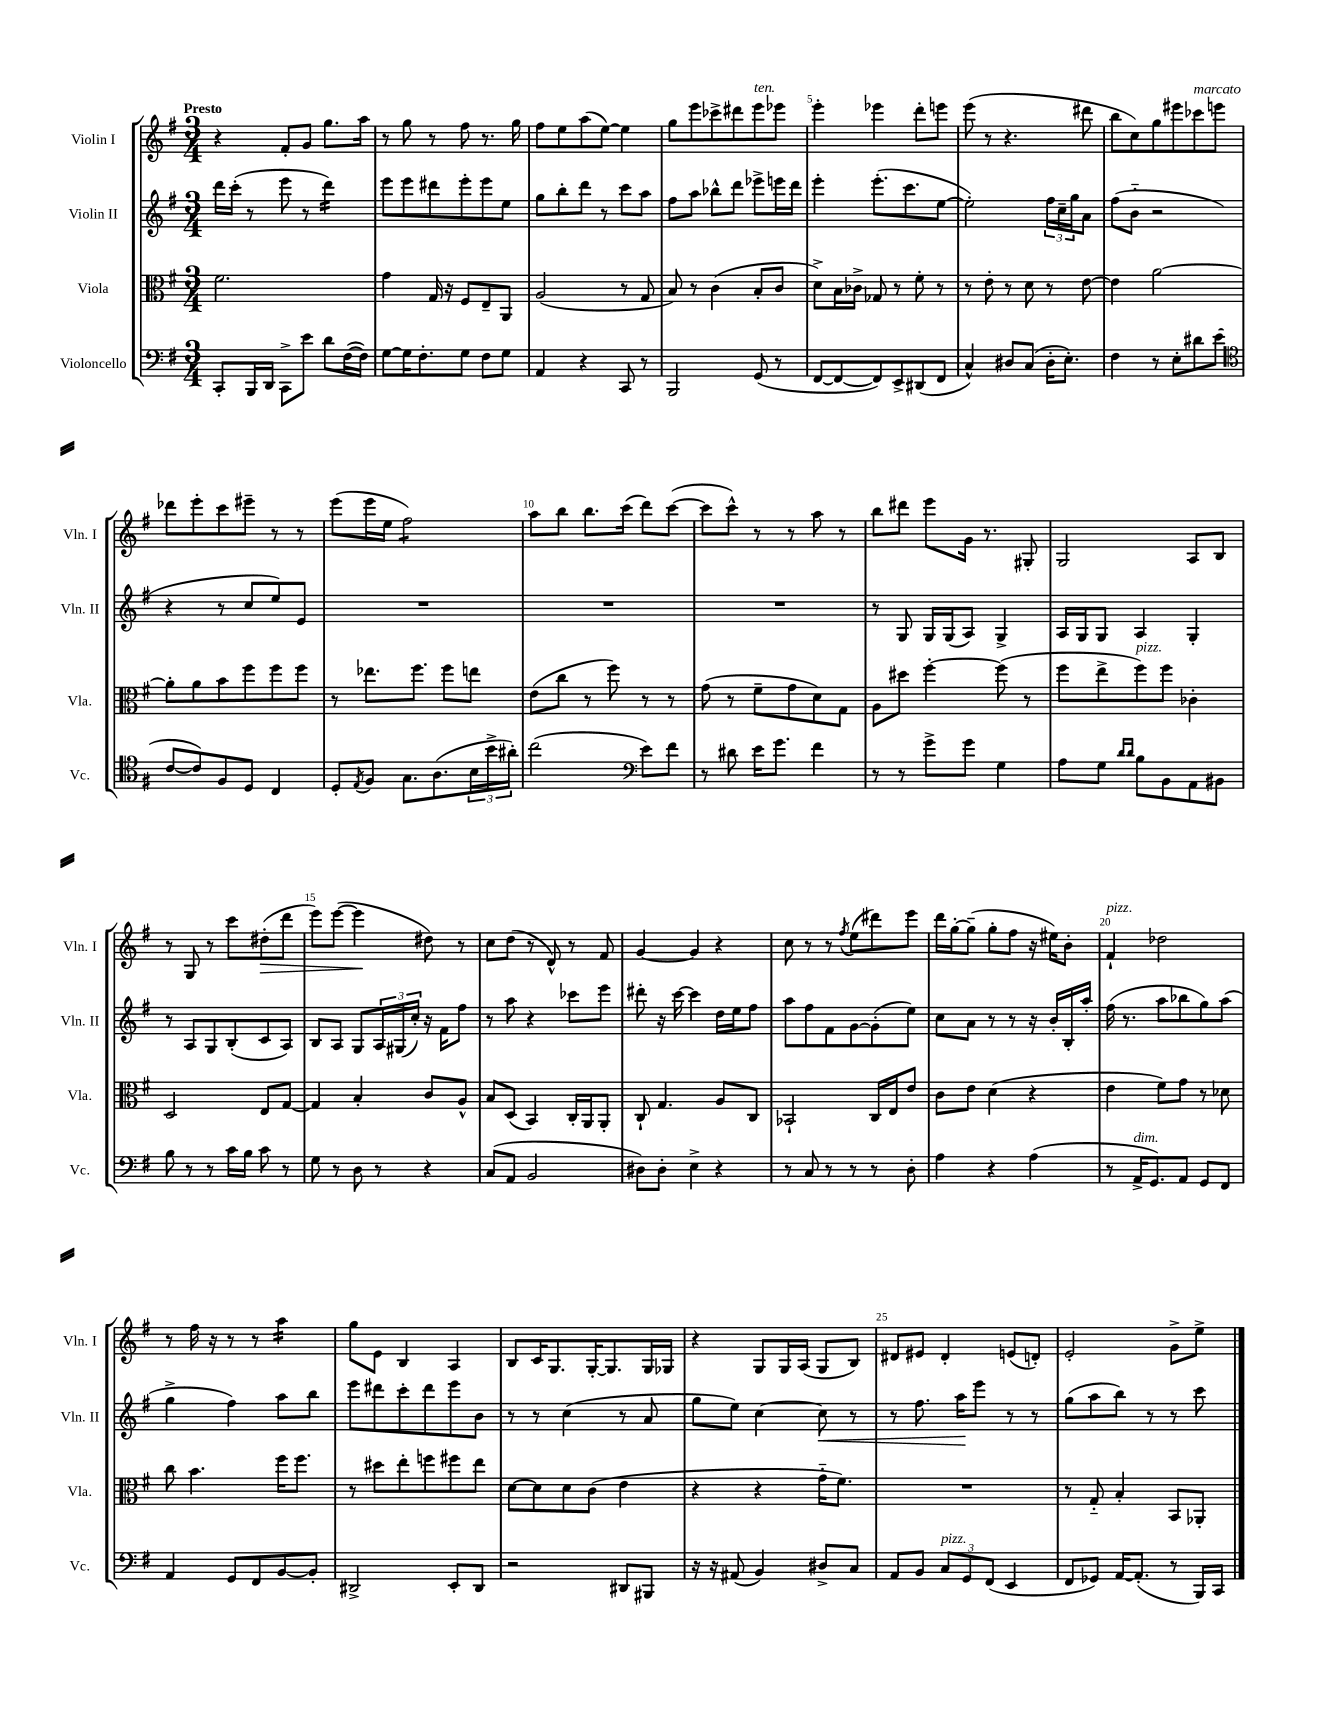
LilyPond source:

<<
\new StaffGroup <<
\new Staff = "s0" \with { instrumentName = "Violin I" shortInstrumentName = "Vln. I" } {
    \clef treble \key g \major \numericTimeSignature \time 3/4 \tempo "Presto"
    r4 fis'8-. g'8 g''8. a''16 |
    r8 g''8 r8 fis''8 r8. g''16 |
    fis''8 e''8 a''8( e''8~) e''4 |
    g''8 e'''8 ces'''8-> dis'''8 e'''8^\markup { \italic "ten." } ees'''8 |
    e'''4-. ees'''4 d'''8-. e'''8 |
    e'''8( r8 r4. dis'''8 |
    b''8 c''8) g''8 eis'''8 ces'''8^\markup { \italic "marcato" } e'''8 |
    des'''8 e'''8-. c'''8 eis'''8-- r8 r8 |
    e'''8( e'''16 e''16 fis''2:8) |
    a''8 b''8 b''8. c'''16( d'''8) c'''8~( |
    c'''8 c'''8-^) r8 r8 a''8 r8 |
    b''8 dis'''8 e'''8 g'16 r8. gis8-. |
    g2 a8 b8 |
    r8 g8 r8 c'''8 dis''8-.\>( d'''8 |
    e'''8) e'''8~( e'''4\! dis''8) r8 |
    c''8 d''8( r8 d'8-^) r8 fis'8 |
    g'4~ g'4 r4 |
    c''8 r8 r8 \acciaccatura { fis''8 } e''8( dis'''8) e'''8 |
    d'''16 g''16~-. g''8--( g''8-. fis''8 r16 eis''16) b'8-. |
    fis'4-!^\markup { \italic "pizz." } des''2 |
    r8 fis''16 r16 r8 r8 a''4:16 |
    g''8 e'8 b4 a4 |
    b8 c'16 g8. g16~-. g8. g16 ges16 |
    r4 g8 g16 a16( g8 b8) |
    dis'8 eis'8 dis'4-. e'8( d'8-.) |
    e'2-. g'8-> e''8-> \bar "|." |
}
\new Staff = "s1" \with { instrumentName = "Violin II" shortInstrumentName = "Vln. II" } {
    \clef treble \key g \major \numericTimeSignature \time 3/4
    d'''16 c'''16-.( r8 e'''8 r8 d'''4:16) |
    e'''8 e'''8 dis'''8 e'''8-. e'''8 e''8 |
    g''8 b''8-. d'''8 r8 c'''8 a''8 |
    fis''8 a''8 bes''8-^ d'''8 ees'''8-> e'''16 d'''16 |
    e'''4-. e'''8.-.( c'''8. e''8~ |
    e''2-.) \tuplet 3/2 { fis''16 c''16-- g''16 } a'8 |
    fis''8( b'8-_ r2 |
    r4 r8 c''8 e''8) e'8 |
    R2. |
    R2. |
    R2. |
    r8 g8 g16 g16( a8) g4-> |
    a16 g16 g8 a4 g4-. |
    r8 a8 g8 b8-.( c'8 a8) |
    b8 a8 g8 \tuplet 3/2 { a16 gis16( c''16-.) } r16 fis'16 fis''8 |
    r8 a''8 r4 ces'''8 e'''8 |
    dis'''8-. r16 c'''16~ c'''4 d''16 e''16 fis''8 |
    a''8 fis''8 fis'8 g'8~ g'8-.( e''8) |
    c''8 a'8 r8 r8 r16 b'16-. b16-. a''16-. |
    fis''16( r8. a''8 bes''8 g''8) a''8( |
    g''4-> fis''4) a''8 b''8 |
    e'''8 dis'''8 c'''8-. dis'''8 e'''8 b'8 |
    r8 r8 c''4( r8 a'8 |
    g''8 e''8) c''4~ c''8\< r8 |
    r8 fis''8. a''16\! e'''8 r8 r8 |
    g''8( a''8 b''8) r8 r8 c'''8 \bar "|." |
}
\new Staff = "s2" \with { instrumentName = "Viola" shortInstrumentName = "Vla." } {
    \clef alto \key g \major \numericTimeSignature \time 3/4
    fis'2. |
    g'4 g16 r16 fis8 e8-- a,8 |
    a2( r8 g8 |
    b8) r8 c'4( b8-. c'8 |
    d'8->) b16 ces'16-> ges8 r8 fis'8-. r8 |
    r8 e'8-. r8 d'8 r8 e'8~ |
    e'4 a'2~ |
    a'8-. a'8 b'8 fis''8 fis''8 fis''8 |
    r8 ees''8. fis''8. fis''8 e''8 |
    e'8( c''8 r8 fis''8) r8 r8 |
    g'8( r8 fis'8-- g'8 d'8) g8 |
    a8 dis''8 fis''4~-. fis''8( r8 |
    fis''8 e''8-> fis''8^\markup { \italic "pizz." }) fis''8 ces'4-. |
    d2 e8 g8~ |
    g4 b4-. c'8 a8-^ |
    b8 d8( b,4) c16-. a,16 a,8-. |
    c8-! g4. a8 c8 |
    bes,2-! c16 e16 e'8 |
    c'8 e'8 d'4( r4 |
    e'4 fis'8) g'8 r8 des'8 |
    c''8 b'4. fis''16 fis''8. |
    r8 dis''8 e''8-. f''8 fis''8 e''8 |
    d'8~ d'8 d'8 c'8( e'4 |
    r4 r4 g'16-_ fis'8.) |
    R2. |
    r8 g8-_ b4-. b,8 aes,8-. \bar "|." |
}
\new Staff = "s3" \with { instrumentName = "Violoncello" shortInstrumentName = "Vc." } {
    \clef bass \key g \major \numericTimeSignature \time 3/4
    c,8-. b,,16 d,16 c,8-> e'8 d'8 fis16~( fis16) |
    g8~ g16 fis8.-. g8 fis8 g8 |
    a,4 r4 c,8 r8 |
    b,,2 g,8( r8 |
    fis,8~ fis,8~ fis,8) e,8-> dis,8( fis,8 |
    c4-^) dis8 c8( dis16-. e8.-.) |
    fis4 r8 e8-. dis'8 e'8( |
    \clef tenor c'8~ c'8) fis8 d8 c4 |
    d8-. \acciaccatura { e8 } fis8 g8. a8.( \tuplet 3/2 { b16 b'16-> ais'16-.) } |
    c''2( \clef bass e'8) fis'8 |
    r8 dis'8 e'16 g'8. fis'4 |
    r8 r8 g'8-> g'8 g4 |
    a8 g8 \grace { d'16 d'16 } b8 b,8 a,8 bis,8 |
    b8 r8 r8 c'16 b16 c'8 r8 |
    g8 r8 d8 r8 r4 |
    c8( a,8 b,2 |
    dis8) dis8-. e4-> r4 |
    r8 c8 r8 r8 r8 d8-. |
    a4 r4 a4( |
    r8 a,16->^\markup { \italic "dim." } g,8.) a,8 g,8 fis,8 |
    a,4 g,8 fis,8 b,8~ b,8-. |
    dis,2-> e,8-. dis,8 |
    r2 dis,8 bis,,8 |
    r16 r16 ais,8( b,4) dis8-> c8 |
    a,8 b,8 \tuplet 3/2 { c8^\markup { \italic "pizz." } g,8 fis,8( } e,4 |
    fis,8 ges,8) a,16~ a,8.-.( r8 b,,16) c,16 \bar "|." |
}
>>
>>
\layout { \context { \Score \override BarNumber.break-visibility = ##(#f #t #t) barNumberVisibility = #(every-nth-bar-number-visible 5) } }
